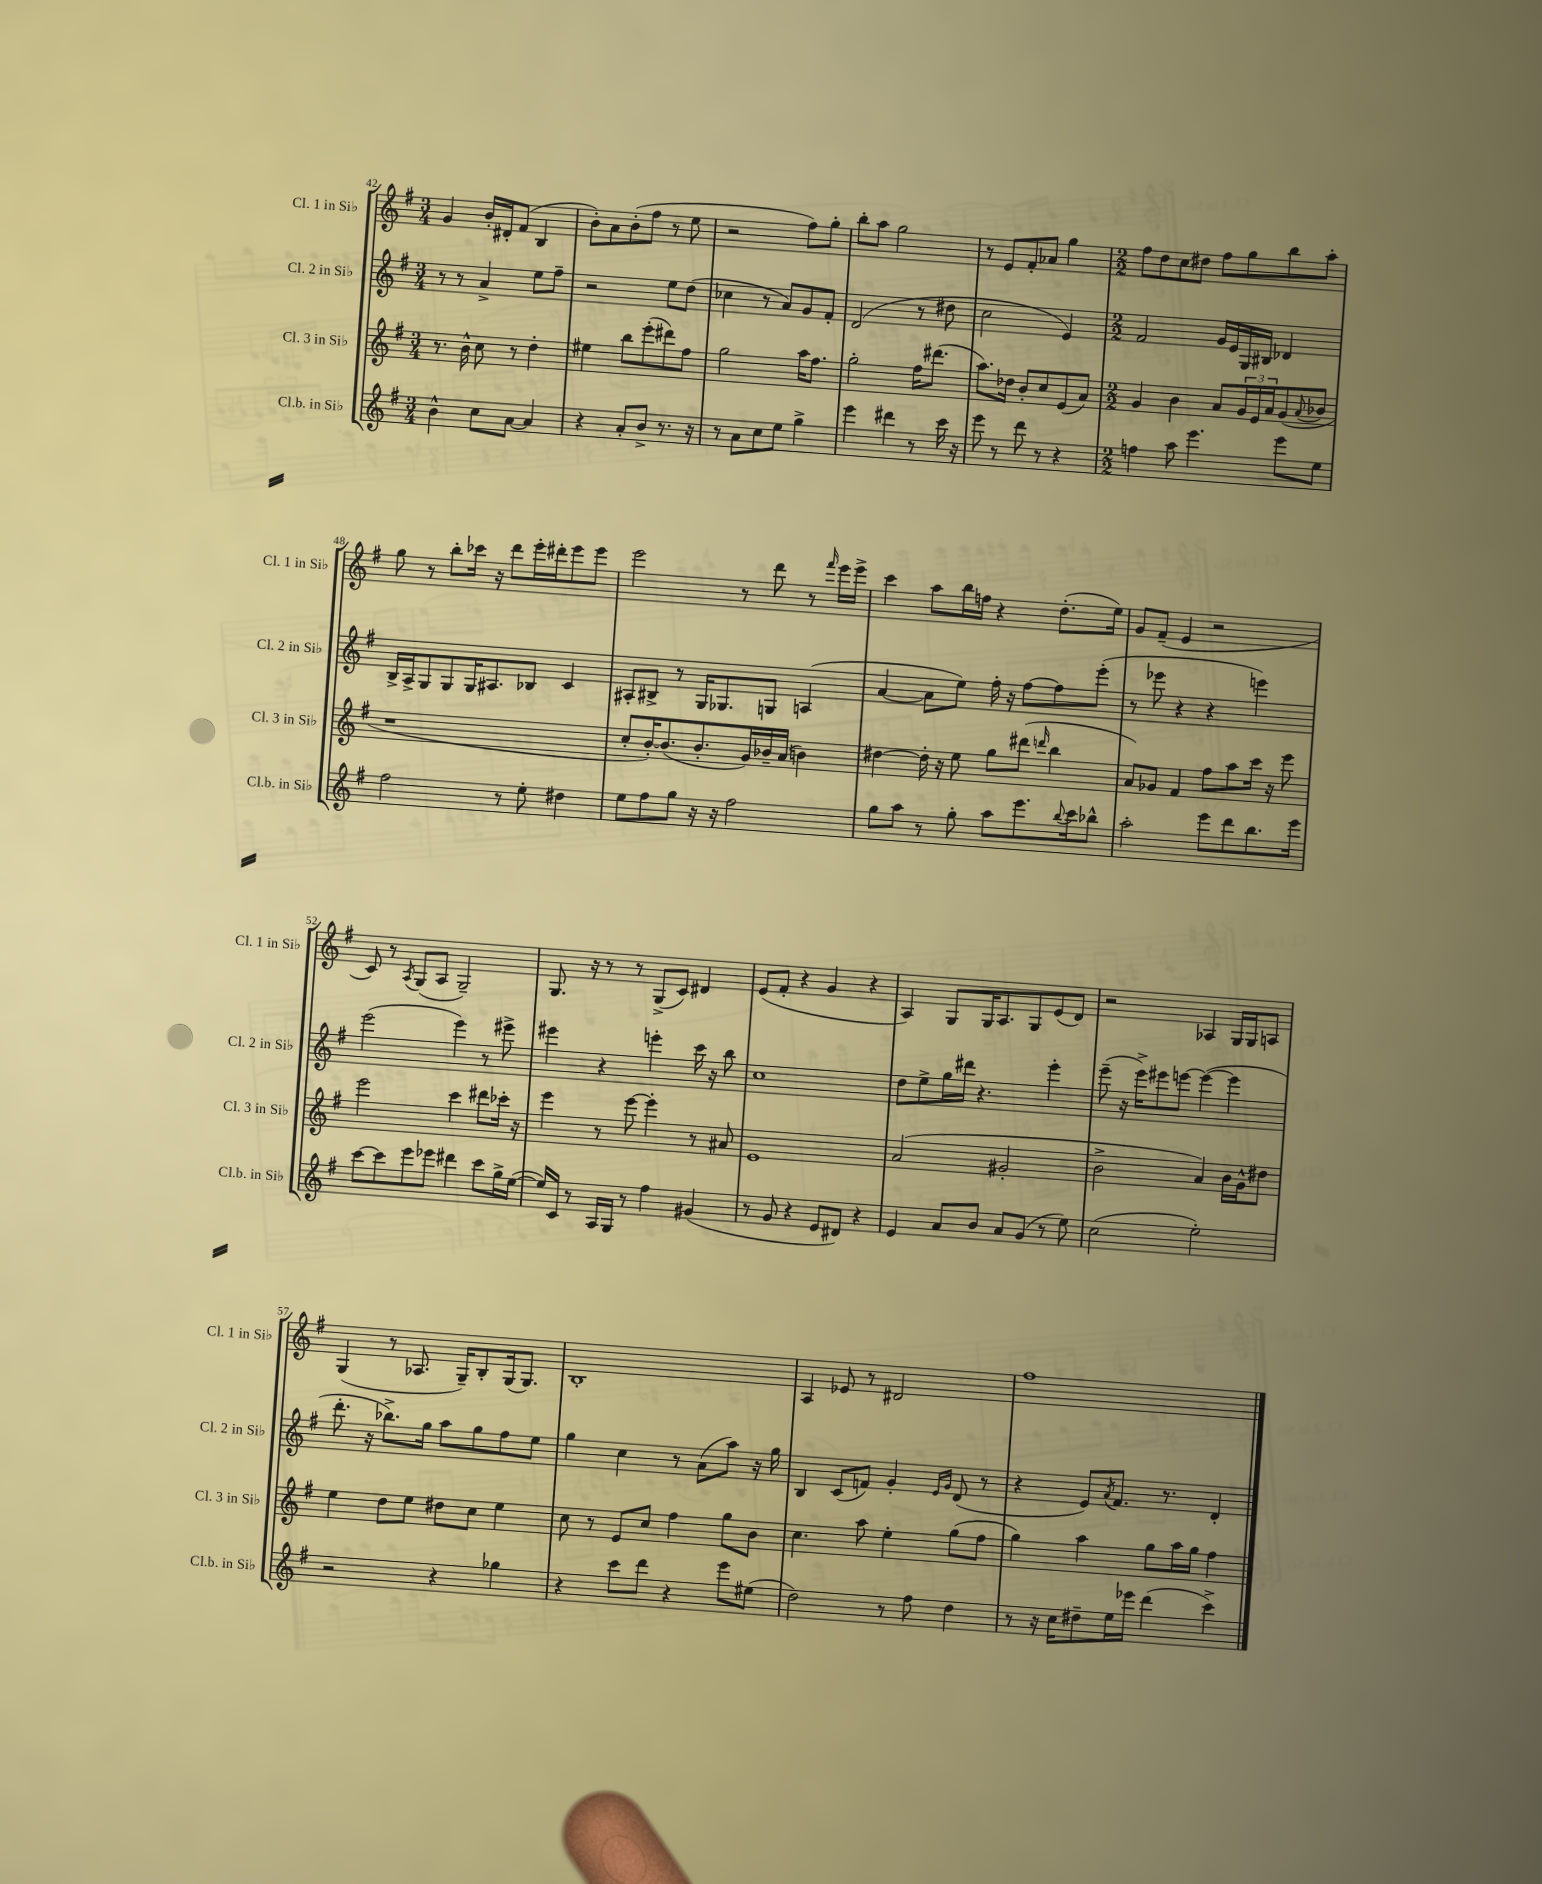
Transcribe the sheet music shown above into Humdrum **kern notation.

**kern	**kern	**kern	**kern
*staff4	*staff3	*staff2	*staff1
*clefG2	*clefG2	*clefG2	*clefG2
*k[f#]	*k[f#]	*k[f#]	*k[f#]
*M3/4	*M3/4	*M3/4	*M3/4
4b^^	8.r	8r	4g
.	.	8r	.
.	16b^^	.	.
8cc	8cc	4a^	16b'
.	.	.	16d#'
[8a	8r	.	(8f#
4a]	4dd'	8ee	4B
.	.	8ff#~	.
=	=	=	=
4r	4ee#	2r	8b')
.	.	.	8a
8a'	8bb	.	(8b'
8b^	(8eee'	.	8ff#
8.r	8ddd#)	8ee	8r
.	8ff#	(8dd	8ee
16r	.	.	.
=	=	=	=
8r	2gg	4cc-	2r
8a	.	.	.
8cc	.	8r	.
8ee	.	8a)	.
4gg^	16aa	8g	8ff#)
.	8.ff#	.	.
.	.	8f#'	8gg'
=	=	=	=
4eee	2gg'	(2d	8bb'
.	.	.	8aa
4ddd#	.	.	2gg
8r	16ff#	8r	.
.	(8.ddd#	.	.
16ccc	.	8dd#	.
16r	.	.	.
=	=	=	=
8eee	8.aa)	2cc	8r
8r	.	.	8e
.	16dd-	.	.
8ddd	8b'	.	8f#'
8r	8cc	.	8a-
4r	(8e	4e)	4gg
.	8a)	.	.
=	=	=	=
*M2/2	*M2/2	*M2/2	*M2/2
4ff	4g	2f#	8ff#
.	.	.	8dd
8aa	4b	.	8cc
4.eee	.	.	8dd#
.	8a	16g	8ff#
.	.	16e	.
.	24g	16G	8gg
.	24e	.	.
.	.	16B#	.
.	24a	.	.
8eee	(8g	4d-	8bb
.	8qqa	.	.
8ee	8b-	.	8aa'
=	=	=	=
2ff#	1r	16B^	8gg
.	.	16A^	.
.	.	8G	8r
.	.	8G	8bb'
.	.	16G	16ccc-
.	.	8.A#	16r
8r	.	.	8ddd
8ee'	.	8B-	16eee'
.	.	.	16ddd#'
4dd#	.	4c	8eee
.	.	.	8eee
=	=	=	=
8ee	8cc'	8A#'	2eee
8ff#	[16b')	8B#^	.
.	(8.b]	.	.
8gg	.	8r	.
16r	8.b'	16G	.
16r	.	8.G-	.
2ff#	.	.	8r
.	16g)	.	.
.	16b-~	8G	8ddd
.	(16a	.	.
.	4b)	(4A	8r
.	.	.	16qqfff#
.	.	.	16eee
.	.	.	16eee^
=	=	=	=
8gg	[4dd#	[4a	4ccc
8aa	.	.	.
8r	16dd#']	8a]	8aa
.	16r	.	.
8gg'	8ee	8ee)	16bb
.	.	.	16ff
8aa	8gg	16ff#'	4r
.	.	16r	.
8.eee	(8ddd#	[8ff#	.
.	16qqddd	.	.
.	4bb	8ff#]	(8.dd'
8qqbb	.	.	.
16ccc	.	.	.
8bb-^^	.	(8eee'	.
.	.	.	16ee)
=	=	=	=
2aa'	8a)	8r	8g
.	8g-	8eee-	(8f#~
.	4f#	4r	4e
8eee	8ff#	4r	2r
8ddd	8aa	.	.
8.bb	16ccc	4eee)	.
.	16r	.	.
.	8eee	.	.
16eee	.	.	.
=	=	=	=
[8ccc	2eee	(2eee	8c)
8ccc]	.	.	8r
.	.	.	8qA
8eee	.	.	(8G
8eee-	.	.	8A
4ddd#	4ccc	4eee)	2G~)
8ccc	8ddd#	8r	.
16gg^	16ccc-'	8eee#^	.
([16ee	16r	.	.
=	=	=	=
16ee])	4eee	4eee#	8.G
16c	.	.	.
8r	.	.	.
.	.	.	16r
16A	8r	4r	8r
16G	.	.	.
8r	[8eee	.	8r
4ff#	4eee']	4eee'	(8G^
.	.	.	8c)
(4g#	8r	16ccc	4d#
.	.	16r	.
.	8a#	8bb	.
=	=	=	=
8r	1e	1cc	(8e
8g	.	.	8f#'
4r	.	.	4r
8e	.	.	4g
8d#)	.	.	.
4r	.	.	4r
=	=	=	=
4e	(2a	8dd	4A)
.	.	8ee^	.
8a	.	16gg	8G
.	.	16ddd#	.
8b	.	4.r	16G
.	.	.	8.A
8a	2g#'	.	.
(8g	.	.	8G
8r	.	4eee'	(8e
8ee)	.	.	8d)
=	=	=	=
(2cc	2b^	(8eee~	2r
.	.	16r	.
.	.	16eee^)	.
.	.	8eee#	.
.	.	[8eee	.
2ee')	4a)	(4eee_	4A-
.	16b	4eee]	16G
.	16g^^	.	16G
.	8dd#	.	8A
=	=	=	=
2r	4ee	8.ddd'	(4G
.	.	16r	.
.	8dd	8.bb-^)	8r
.	8ee	.	8.A-
.	.	16gg	.
4r	8dd#	8aa	.
.	.	.	16G~)
.	8cc	8gg	8B'
4gg-	4ee	8ff#	(16G
.	.	.	8.G)
.	.	8ee	.
=	=	=	=
4r	8cc	4gg	1B'
.	8r	.	.
8ccc	8e	4cc	.
8ddd	8cc	.	.
4r	4ff#	8r	.
.	.	(8a	.
8eee	8gg	8aa)	.
(8ee#	8b	16r	.
.	.	16gg	.
=	=	=	=
2dd)	4.cc	4B	4A
.	.	(8c	8e-
.	8aa	8f)	8r
8r	4ee'	4g'	2d#
8ff#	.	.	.
.	.	16qqe	.
.	.	16qqg	.
4dd	(8gg	(8d	.
.	8ff#	8r	.
=	=	=	=
8r	4gg)	4r	1ff#
16r	.	.	.
16cc	.	.	.
8dd#~	4aa	8e)	.
.	.	8qa	.
16ee	.	8.f#	.
16eee-	.	.	.
(4ddd	8gg	.	.
.	.	8.r	.
.	16aa	.	.
.	16gg	.	.
4ccc^)	4ff#	4d'	.
==	==	==	==
*-	*-	*-	*-
